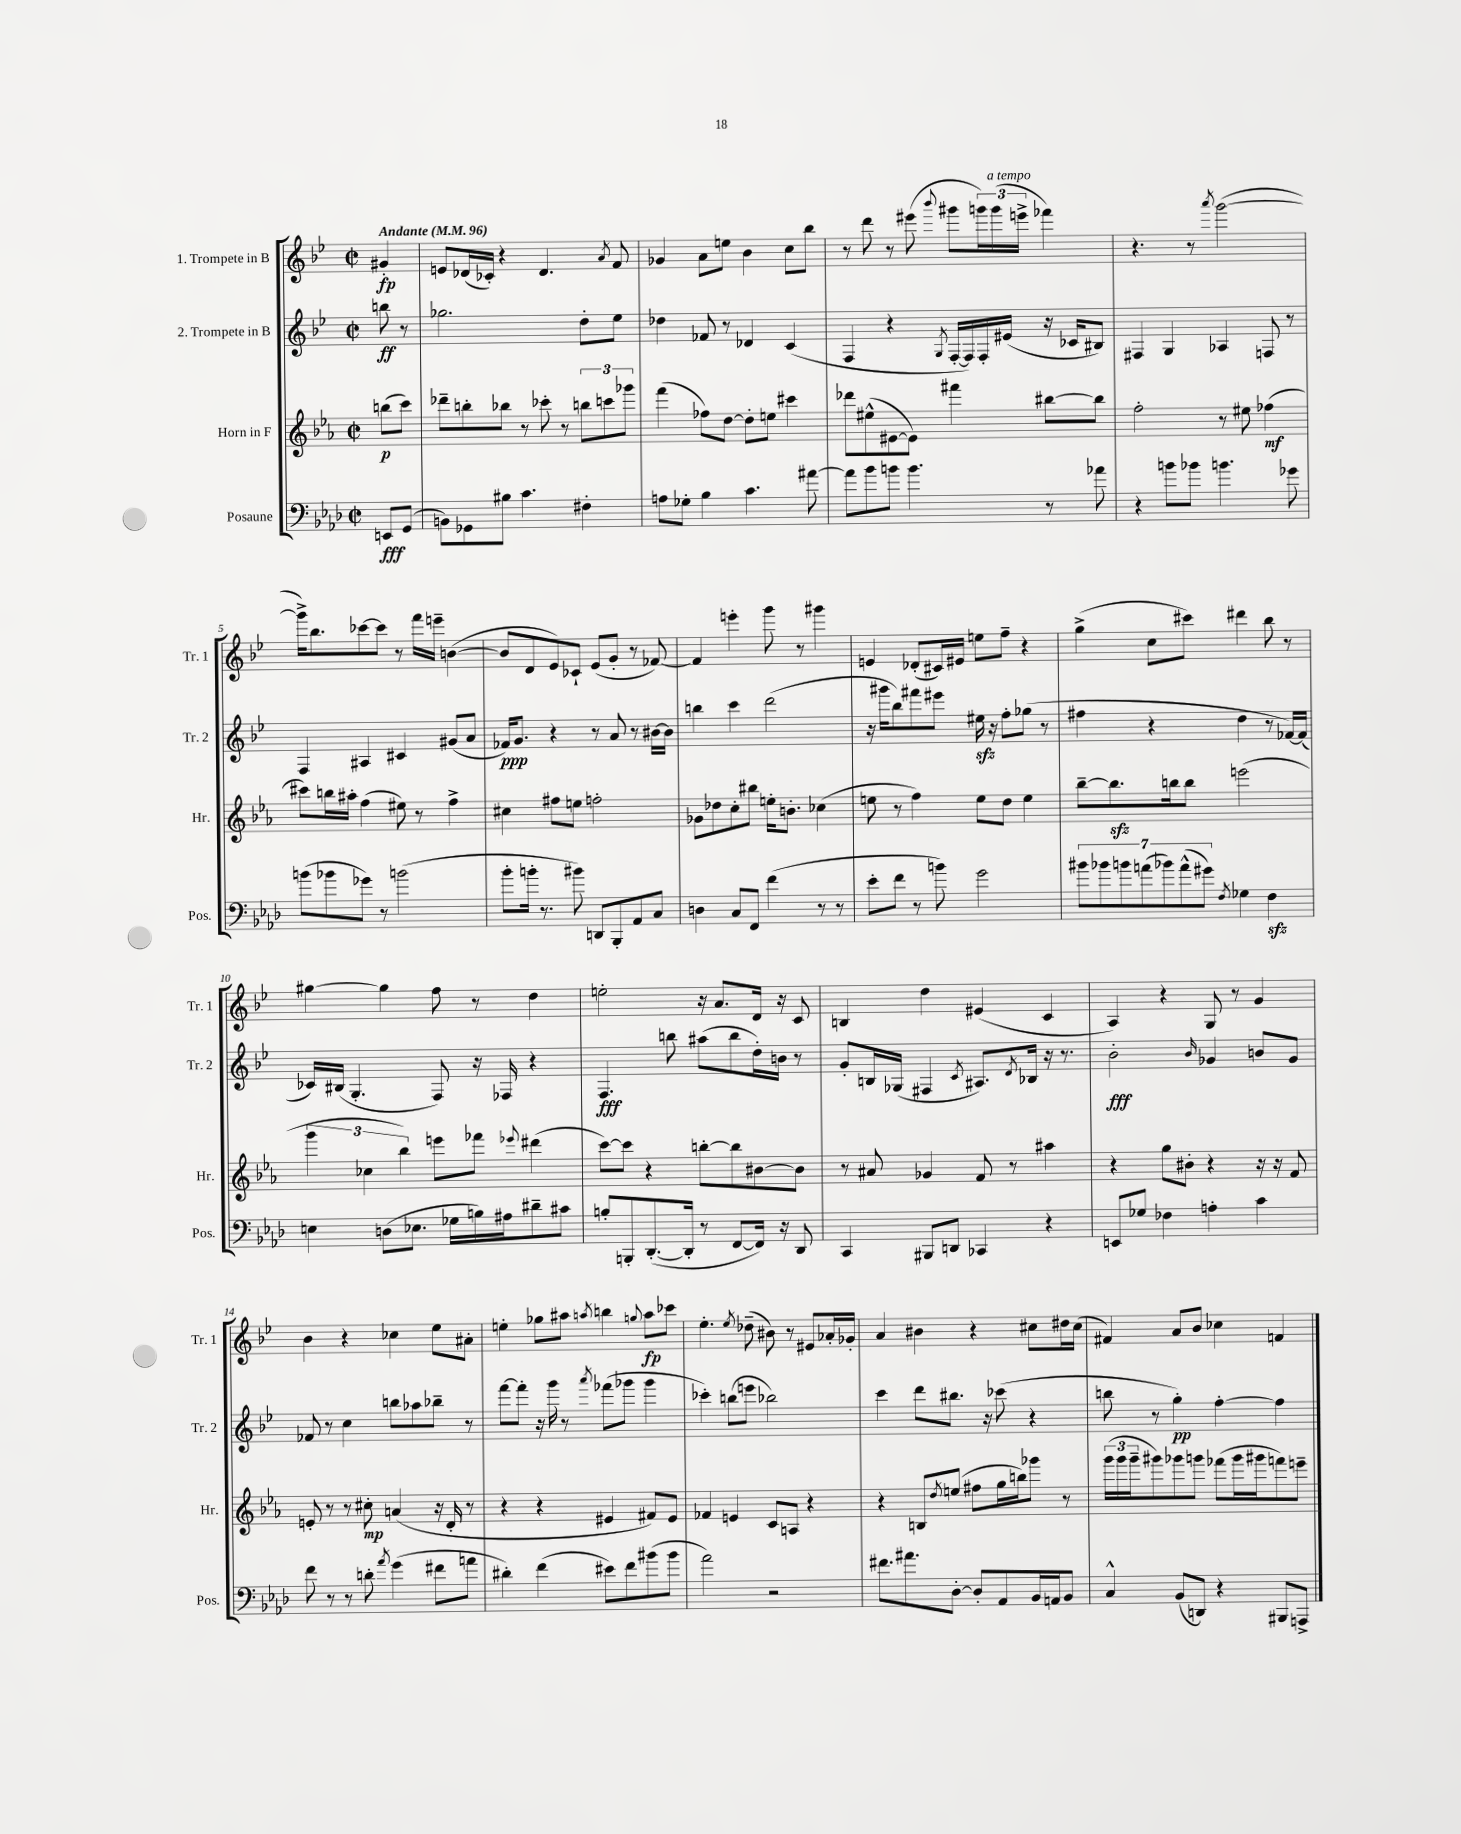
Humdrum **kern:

**kern	**kern	**kern	**kern
*staff4	*staff3	*staff2	*staff1
*clefF4	*clefG2	*clefG2	*clefG2
*k[b-e-a-d-]	*k[b-e-a-]	*k[b-e-]	*k[b-e-]
*M2/2	*M2/2	*M2/2	*M2/2
*met(c|)	*met(c|)	*met(c|)	*met(c|)
*MM96	*MM96	*MM96	*MM96
8EE	(8bb	8bb	4g#'
(8GG	8ccc)	8r	.
=	=	=	=
8BB)	8ddd-~	2.gg-	8e
8GG-	8bb'	.	(16d-
.	.	.	16c-')
8B#	8bb-	.	4r
4.c	8r	.	.
.	8ccc-'	.	4.d-
.	8r	.	.
4F#'	12bb	8dd'	.
.	12ccc	.	.
.	.	.	8qa
.	.	8ee-	8f
.	12ggg-	.	.
=	=	=	=
8A	(4fff	4dd-	4g-
8G-'	.	.	.
4B-	8ff-)	8f-	8a
.	[8dd	8r	8ee
4.c	8dd']	4d-	4b-
.	8ee	.	.
.	4ccc#	(4c	8cc
[8a#	.	.	8bb-
=	=	=	=
8a#]	8ddd-	4F	8r
8b-	(8ee#^^	.	8ddd
8b	[8e#	4r	8r
4.b	8e#])	.	(8eee#
.	.	8qG	8qqbbb-
.	4fff#	[16F'	8ggg#
.	.	16F])	.
.	.	16F'	24ggg)
.	.	.	(24ggg
.	.	(16e#	.
.	.	.	24eee^
8r	[8bb#	16r	4fff-)
.	.	16c-	.
8a-	8bb#]	8B#)	.
=	=	=	=
4r	2ff'	4F#	4.r
8b	.	4G	.
8b-	.	.	8r
.	.	.	8qaaa
4.b	8r	4A-	([2ggg
.	8ee#	.	.
.	(4ff-	8F	.
8g-	.	8r	.
=	=	=	=
(8b	8ccc#)	4F	16ggg^])
.	.	.	8.bb-
8b-	16bb	.	.
.	16aa#'	.	.
8g-)	(4ff	4A#	[8ccc-
8r	.	.	8ccc-]
(2b	8ee#)	4c#	8r
.	8r	.	16fff
.	.	.	16eee~
.	4ff^	(8g#	([4b
.	.	8a	.
=	=	=	=
8b-'	4cc#	16f-)	8b]
.	.	8.g	.
16b'	.	.	8d
8.r	.	.	.
.	8ff#	4r	8e-)
8b#)	8ee	.	8c-`
8DD	2ff'	8r	(8e-
8BBB-'	.	8a	8g'
8AA-	.	8r	8r
8C	.	[16b#	[8f-)
.	.	16b#]	.
=	=	=	=
4D	8g-	4bb	4f-]
.	8dd-	.	.
8C	8cc'	4ccc	4eee'
8FF	8bb#	.	.
(4f	16ee'	(2ddd	8ggg
.	8.b'	.	.
.	.	.	8r
8r	(4cc-	.	4ggg#
8r	.	.	.
=	=	=	=
8e-'	8ee	16r	4e
.	.	16ggg#	.
8f	8r	8bb-)	.
8r	4ff)	8fff#	(8d-'
8b)	.	8eee#	16c#)
.	.	.	16e#
2g	8ee	16ee#	8ee
.	.	16r	.
.	8dd	8ff'	8ff~
.	4ee	(8gg-	4r
.	.	8r	.
=	=	=	=
14b#	[8bb-~	4ff#	(4gg^
14b-	.	.	.
.	8.bb-]	.	.
14b	.	.	.
(14a	.	.	.
.	.	4r	8cc
14b-)	.	.	.
.	16bb	.	.
(14a^^	.	.	.
.	8bb	.	8ccc#)
14g#)	.	.	.
8qF	.	.	.
4G-	(2eee	4dd	4ddd#
4F	.	8r	8bb-
.	.	[16f-)	8r
.	.	(16f-]	.
=	=	=	=
4E	6ggg	16c-)	[4gg#
.	.	(16B#	.
.	.	4.G'	.
.	6cc-	.	.
(8D	.	.	4gg#]
.	6bb-)	.	.
8.E-	.	.	.
.	8eee	8F)	8ff
16G-	.	.	.
16B)	8fff-	16r	8r
16A#	.	16F-	.
.	8qqeee-	.	.
8d#~	(4ddd#	4r	4dd
8c#	.	.	.
=	=	=	=
8B'	[8ccc)	4.F	2ee'
8BBB'	8ccc]	.	.
([8.DD-'	4r	.	.
.	.	8bb	.
16DD-']	.	.	.
8r	[8bb'	(8aa#	16r
.	.	.	8.a
[8FF	8bb]	8bb	.
16FF])	[8b#	16dd')	16d
16r	.	16b	16r
8DD-	8b#]	8r	8c
=	=	=	=
4CC	8r	8g'	4B
.	8a#	16B	.
.	.	(16G-	.
8BBB#	4g-	4F#	4dd
8DD	.	.	.
.	.	8qc	.
4CC-	8f	8.A#)	(4e#
.	8r	.	.
.	.	8qd	.
.	.	16B-	.
4r	4aa#	16r	4c
.	.	8.r	.
=	=	=	=
8EE	4r	2b-'	4A)
8G-	.	.	.
4F-	8gg	.	4r
.	8b#'	.	.
.	.	16qqb-	.
4A'	4r	4g-	8G
.	.	.	8r
4c	16r	8b	4g
.	16r	.	.
.	8f	8g-	.
=	=	=	=
8f	8e'	8f-	4b-
8r	8r	8r	.
8r	8r	4cc	4r
8d'	8cc#'	.	.
8qa-	.	.	.
(4g	(4a	8bb	4cc-
.	.	8aa-	.
8f#	16r	8bb-~	8ee-
.	16d'	.	.
8a	8r	8r	8a#'
=	=	=	=
4d#')	4r	[8fff	4ee'
.	.	8fff']	.
(4f	4r	16r	8gg-
.	.	16ggg	.
.	.	8r	8aa#
.	.	8qaaa	8qaa
8e#)	4e#	(8fff-	4bb
8f	.	8ggg-	.
.	.	.	8qqgg
(8b#	8f#)	4ggg-	8aa
8b#	8e#	.	8ccc-
=	=	=	=
2a-)	4f-	4ccc-')	4.ee-'
.	4e	(8bb	.
.	.	.	8qee-
.	.	8eee	(8dd-~
2r	8c	2bb-)	8b#)
.	8A	.	8r
.	4r	.	8e#
.	.	.	16a-'
.	.	.	16g-'
=	=	=	=
8.f#	4r	4ccc	4a
8.a#	.	.	.
.	8B	8ddd	4b#
.	8qdd	.	.
[8D-'	(8ee	8.bb#	.
8D-']	8ff#	.	4r
.	.	16r	.
8AA-	16gg	(8ccc-	.
.	16bb)	.	.
16BB-	8ggg-	4r	8cc#
16AA	.	.	.
8BB-	8r	.	16dd#
.	.	.	(16cc#
=	=	=	=
4C^^	(24ggg	8bb	4f#)
.	24ggg	.	.
.	24ggg~	.	.
.	8ggg#)	8r	.
(8BB-	8ggg-	4gg')	8a
8DD)	8ggg	.	8b-
4r	(8fff-	[4ff'	4cc-
.	16ggg	.	.
.	16ggg#	.	.
8BBB#	8fff)	4ff]	4f
8AAA^	8eee~	.	.
==	==	==	==
*-	*-	*-	*-
